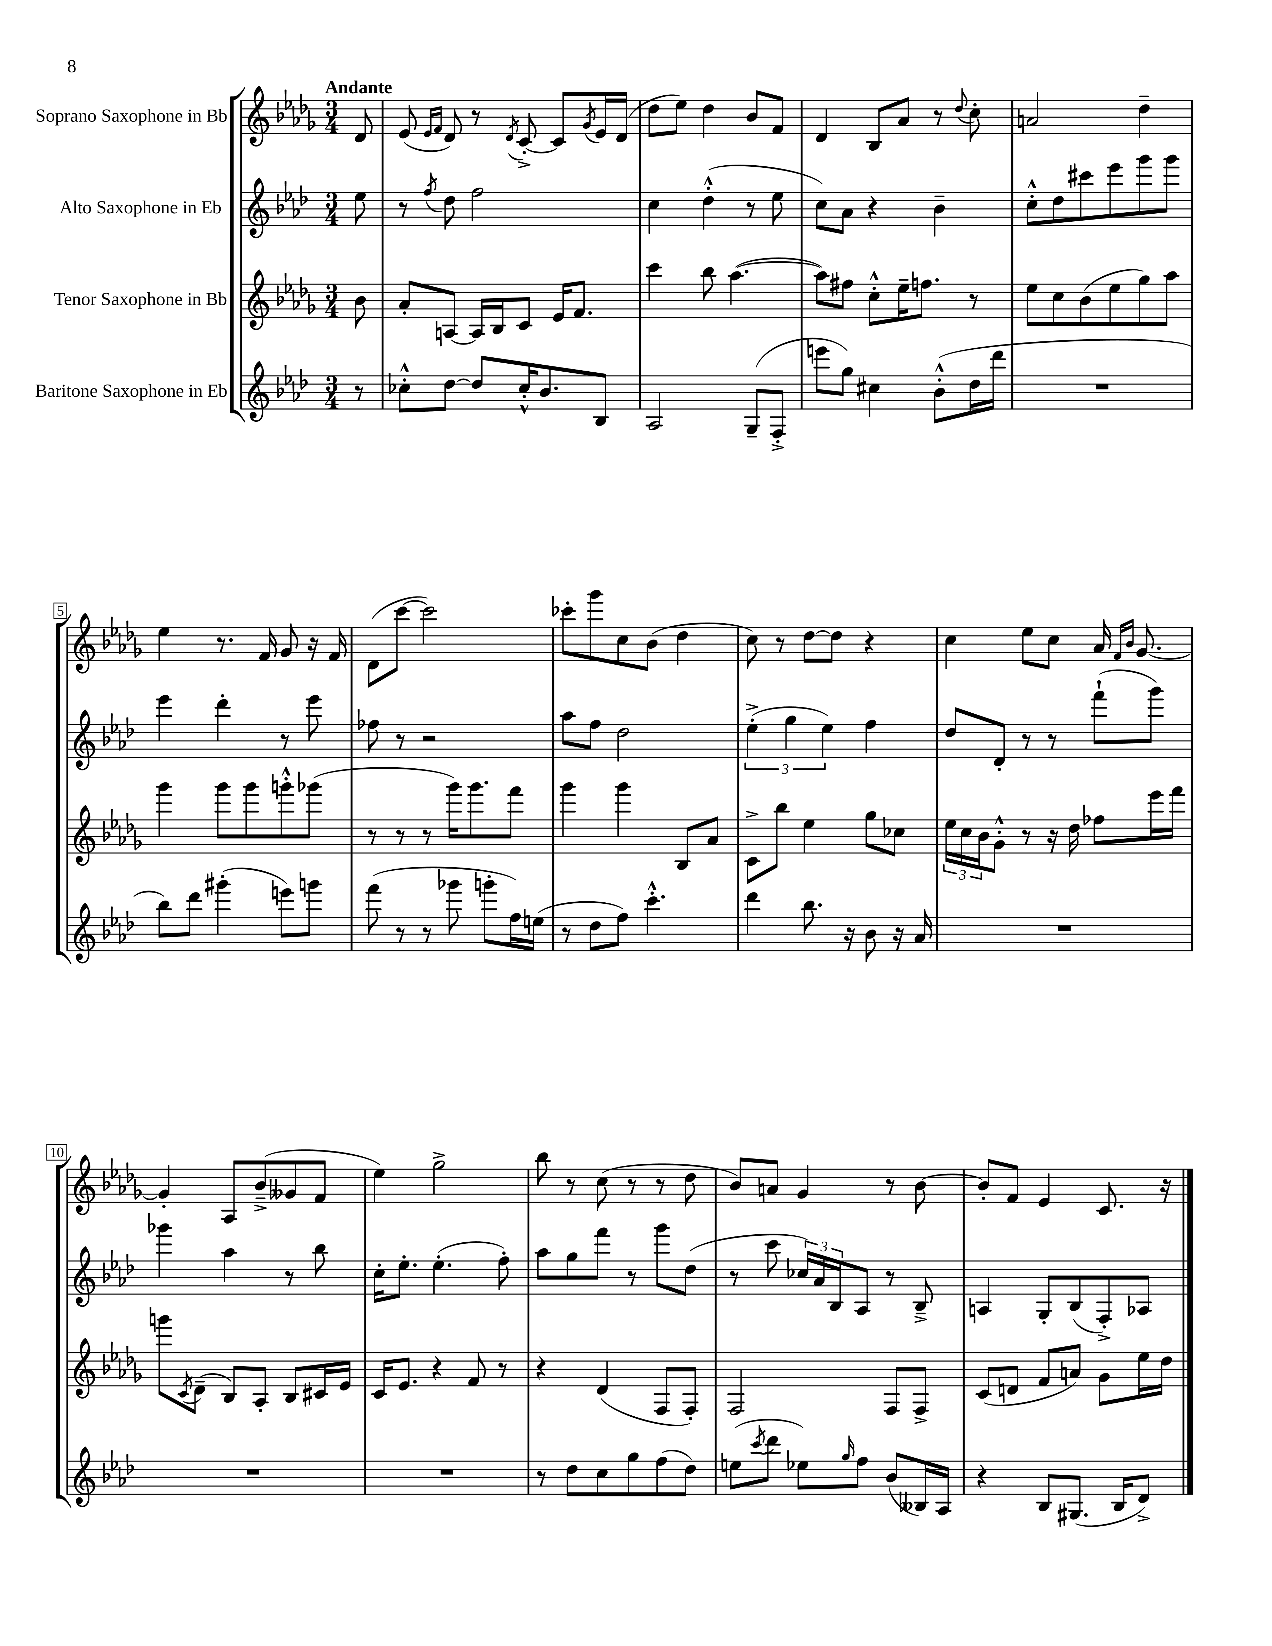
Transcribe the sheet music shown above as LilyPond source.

<<
\new StaffGroup <<
\new Staff = "s0" \with { instrumentName = "Soprano Saxophone in Bb" } {
    \clef treble \key des \major \numericTimeSignature \time 3/4 \partial 8 \tempo "Andante"
    des'8 |
    ees'8( \grace { ees'16 f'16 } des'8) r8 \acciaccatura { des'8 } c'8~-.-> c'8 \acciaccatura { ges'8 } ees'16 des'16( |
    des''8 ees''8) des''4 bes'8 f'8 |
    des'4 bes8 aes'8 r8 \appoggiatura { des''8 } c''8-. |
    a'2 des''4-- |
    ees''4 r8. f'16 ges'8 r16 f'16 |
    des'8( c'''8~ c'''2) |
    ces'''8-. ges'''8 c''8 bes'8( des''4 |
    c''8) r8 des''8~ des''8 r4 |
    c''4 ees''8 c''8 aes'16 \grace { f'16 bes'16 } ges'8.~ |
    ges'4-. aes8 bes'8--->( geses'8 f'8 |
    ees''4) ges''2-> |
    bes''8 r8 c''8( r8 r8 des''8 |
    bes'8) a'8 ges'4 r8 bes'8~ |
    bes'8-. f'8 ees'4 c'8. r16 \bar "|." |
}
\new Staff = "s1" \with { instrumentName = "Alto Saxophone in Eb" } {
    \clef treble \key aes \major \numericTimeSignature \time 3/4 \partial 8
    ees''8 |
    r8 \acciaccatura { f''8 } des''8 f''2 |
    c''4 des''4-.-^( r8 ees''8 |
    c''8) aes'8 r4 bes'4-- |
    c''8-.-^ des''8 cis'''8 ees'''8 g'''8 g'''8 |
    ees'''4 des'''4-. r8 ees'''8 |
    fes''8 r8 r2 |
    aes''8 f''8 des''2 |
    \tuplet 3/2 { ees''4-.->( g''4 ees''4) } f''4 |
    des''8 des'8-. r8 r8 f'''8-!( g'''8) |
    ges'''4 aes''4 r8 bes''8 |
    c''16-. ees''8.-. ees''4.-.( f''8-.) |
    aes''8 g''8 f'''8 r8 g'''8 des''8( |
    r8 c'''8 \tuplet 3/2 { ces''16) aes'16 bes16 } aes8 r8 bes8---> |
    a4 g8-. bes8( f8-.->) aes8 \bar "|." |
}
\new Staff = "s2" \with { instrumentName = "Tenor Saxophone in Bb" } {
    \clef treble \key des \major \numericTimeSignature \time 3/4 \partial 8
    bes'8 |
    aes'8-. a8~ a16 bes16 c'8 ees'16 f'8. |
    c'''4 bes''8 aes''4.~( |
    aes''8) fis''8 c''8-.-^ ees''16-- f''8. r8 |
    ees''8 c''8 bes'8( ees''8 ges''8) aes''8 |
    ges'''4 ges'''8 ges'''8 g'''8-.-^ ges'''8( |
    r8 r8 r8 ges'''16) ges'''8. f'''8 |
    ges'''4 ges'''4 bes8 aes'8 |
    c'8-> bes''8 ees''4 ges''8 ces''8 |
    \tuplet 3/2 { ees''16 c''16 bes'16 } ges'8-.-^ r8 r16 des''16 fes''8 ees'''16 f'''16 |
    g'''8 \acciaccatura { c'8 } des'8--( bes8) aes8-. bes8 cis'16 ees'16 |
    c'16 ees'8. r4 f'8 r8 |
    r4 des'4( f8 f8-.) |
    f2 f8 f8-> |
    c'8( d'8 f'8 a'8) ges'8 ees''16 des''16 \bar "|." |
}
\new Staff = "s3" \with { instrumentName = "Baritone Saxophone in Eb" } {
    \clef treble \key aes \major \numericTimeSignature \time 3/4 \partial 8
    r8 |
    ces''8-.-^ des''8~ des''8 ces''16-.-^ bes'8. bes8 |
    aes2 g8--( f8-.-> |
    e'''8 g''8) cis''4 bes'8-.-^( des''16 des'''16 |
    R2. |
    bes''8) des'''8 gis'''4-.( e'''8) g'''8 |
    f'''8( r8 r8 ges'''8 g'''8-. f''16) e''16( |
    r8 des''8 f''8) c'''4.-.-^ |
    des'''4 bes''8. r16 bes'8 r16 aes'16 |
    R2. |
    R2. |
    R2. |
    r8 des''8 c''8 g''8 f''8( des''8) |
    e''8( \acciaccatura { c'''8 } des'''8 ees''8) \grace { g''16 } f''8 bes'8( beses16) aes16 |
    r4 bes8 gis8.( bes16 des'8->) \bar "|." |
}
>>
>>
\layout { \context { \Score \override BarNumber.stencil = #(make-stencil-boxer 0.1 0.3 ly:text-interface::print) } }
